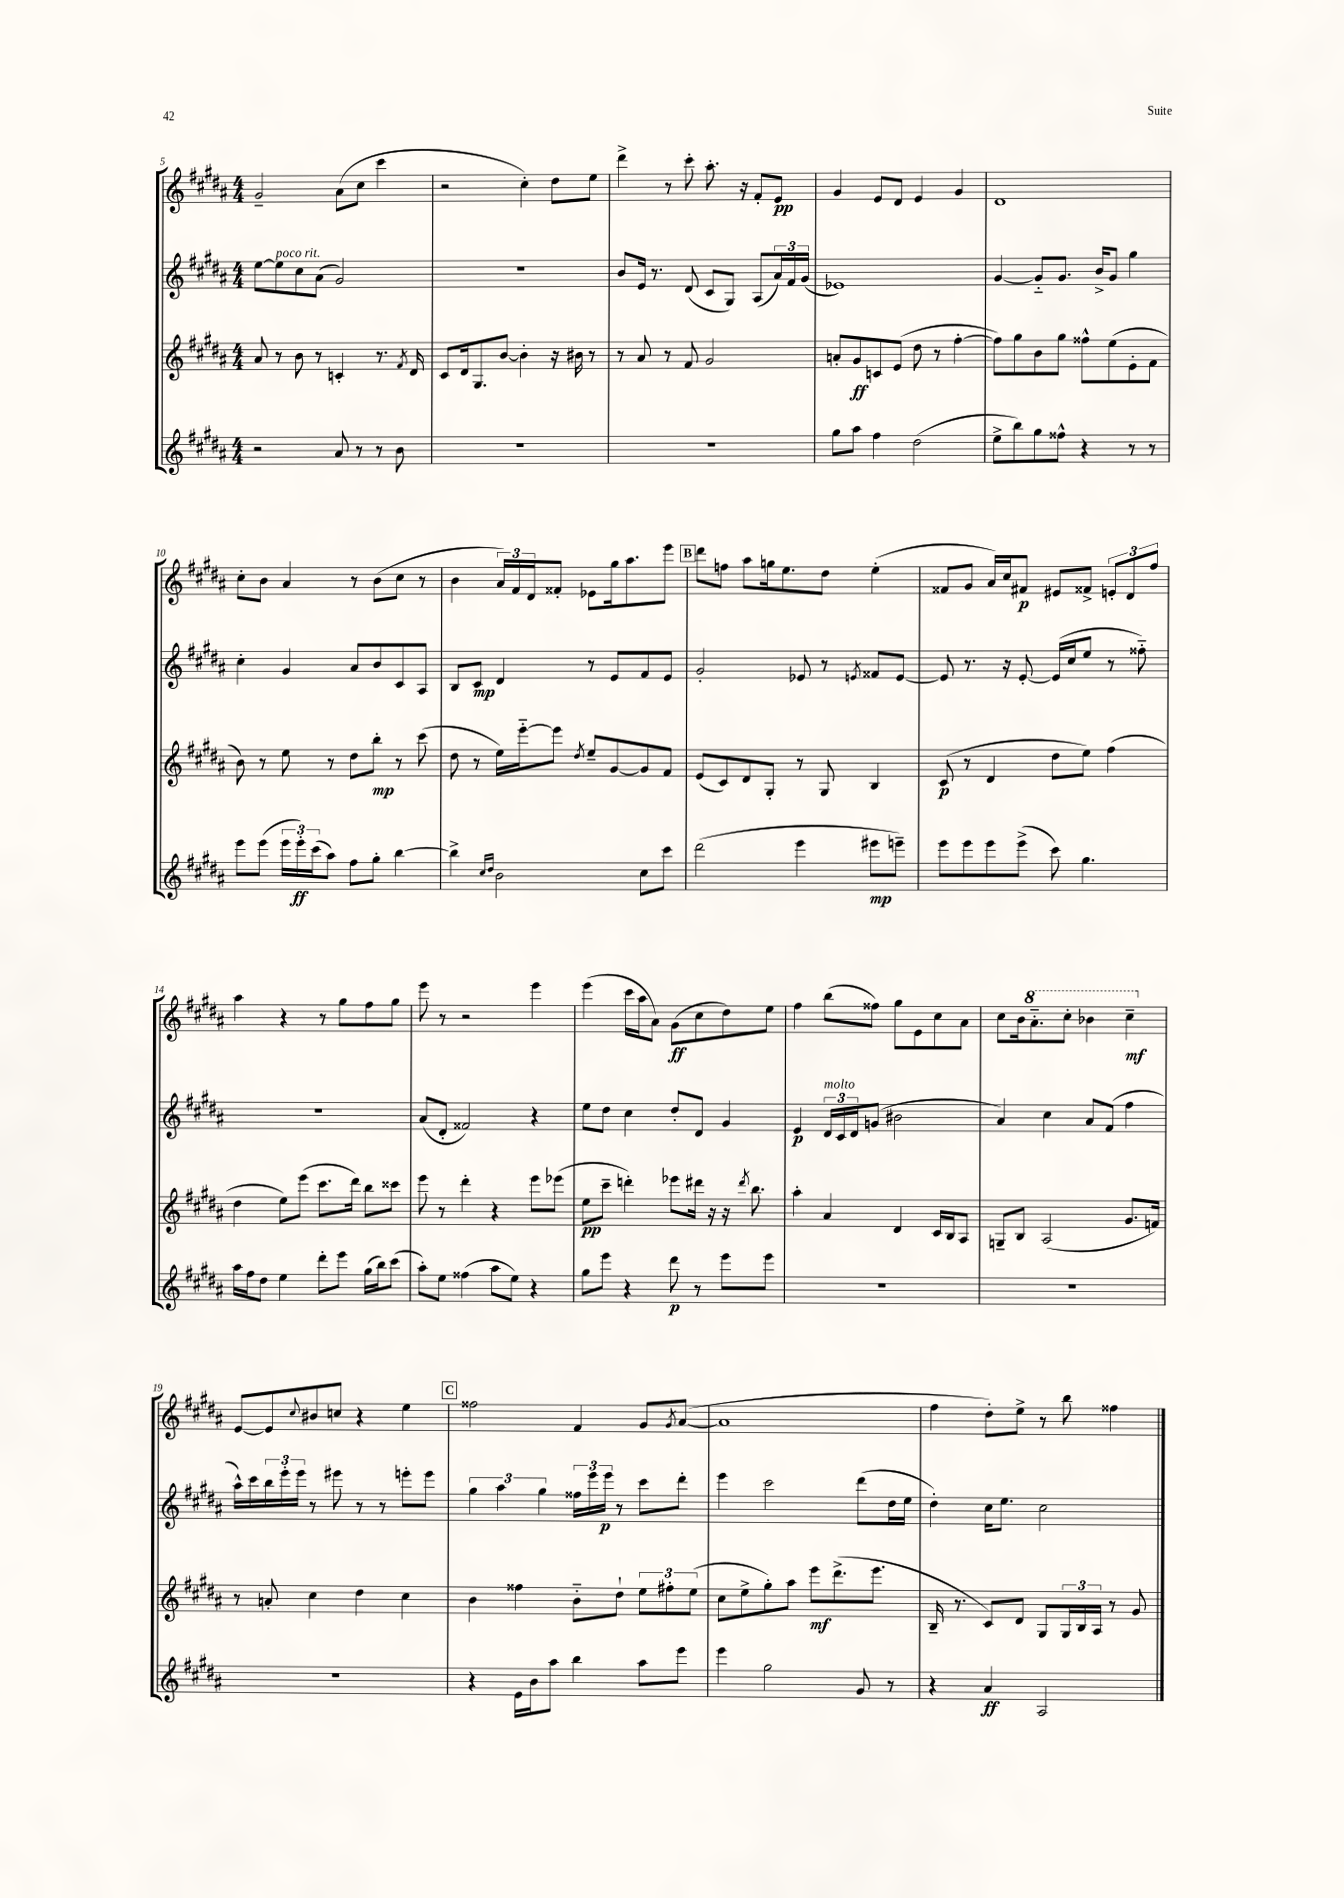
<<
\new StaffGroup <<
\new Staff = "s0" {
    \clef treble \key b \major \numericTimeSignature \time 4/4
    gis'2-- ais'8( cis''8 cis'''4 |
    r2 cis''4-.) dis''8 e''8 |
    dis'''4-> r8 cis'''8-. ais''8.-. r16 fis'8-. e'8\pp |
    gis'4 e'8 dis'8 e'4 gis'4 |
    dis'1 |
    cis''8-. b'8 ais'4 r8 b'8( cis''8 r8 |
    b'4 \tuplet 3/2 { ais'16) fis'16 dis'16 } fisis'8-. ees'8 gis''16 ais''8. e'''8 |
    \mark \markup { \box "B" } dis'''8 f''8 ais''8 g''16 e''8. dis''8 e''4-.( |
    fisis'8 gis'8 ais'16) cis''16 fis'8\p eis'8 fisis'8-> \tuplet 3/2 { e'8-. dis'8 fis''8 } |
    ais''4 r4 r8 gis''8 fis''8 gis''8 |
    e'''8 r8 r2 e'''4 |
    e'''4( cis'''16 ais''16 ais'8) gis'8\ff( cis''8 dis''8) e''8 |
    fis''4 b''8( fisis''8) gis''8 e'8 cis''8 ais'8 |
    cis''8 b'16 \ottava #1 ais''8.-_ cis'''8-. bes''4 cis'''4--\mf \ottava #0 |
    e'8~ e'8 \appoggiatura { cis''8 } bis'8 c''8 r4 e''4 |
    \mark \markup { \box "C" } fisis''2 fis'4 gis'8 \acciaccatura { gis'8 } ais'8~( |
    ais'1 |
    fis''4 dis''8-.) e''8-> r8 b''8 fisis''4 \bar "|." |
}
\new Staff = "s1" {
    \clef treble \key b \major \numericTimeSignature \time 4/4
    e''8~ e''8^\markup { \italic "poco rit." } cis''8 ais'8( gis'2) |
    R1 |
    b'8 e'16 r8. dis'8( cis'8 gis8) ais8( \tuplet 3/2 { ais'16) fis'16 gis'16( } |
    ees'1) |
    gis'4~ gis'8-_ gis'8. b'16-> gis'8 gis''4 |
    cis''4-. gis'4 ais'8 b'8 cis'8 ais8 |
    b8 cis'8\mp dis'4 r8 e'8 fis'8 e'8 |
    \mark \markup { \box "B" } gis'2-. ees'8 r8 \acciaccatura { e'8 } fisis'8 e'8~ |
    e'8 r8. r16 e'8~-. e'16( cis''16 e''8 r8 fisis''8-_) |
    R1 |
    ais'8( dis'8-. fisis'2) r4 |
    e''8 dis''8 cis''4 dis''8-. dis'8 gis'4 |
    e'4\p \tuplet 3/2 { dis'16^\markup { \italic "molto" } cis'16 dis'16 } g'8( bis'2 |
    ais'4) cis''4 ais'8 fis'8( fis''4 |
    ais''16-^) cis'''16 \tuplet 3/2 { b''16 e'''16-. e'''16 } r8 eis'''8 r8 r8 e'''8-. e'''8 |
    \mark \markup { \box "C" } \tuplet 3/2 { gis''4 ais''4 gis''4 } \tuplet 3/2 { fisis''16 e'''16 e'''16\p } r8 cis'''8 dis'''8-. |
    e'''4 cis'''2 dis'''8( dis''16 e''16 |
    dis''4-.) cis''16 e''8. cis''2 \bar "|." |
}
\new Staff = "s2" {
    \clef treble \key b \major \numericTimeSignature \time 4/4
    ais'8 r8 b'8 r8 c'4-. r8. \acciaccatura { fis'8 } dis'16 |
    cis'8 dis'16 gis8. b'8~ b'4-. r16 bis'16 r8 |
    r8 ais'8 r8 fis'8 gis'2 |
    a'8-. gis'8\ff c'8 e'8( dis''8 r8 fis''4~-. |
    fis''8) gis''8 b'8 gis''8 fisis''8-^ e''8( e'8-. fis'8 |
    b'8) r8 e''8 r8 dis''8 b''8-.\mp r8 cis'''8( |
    dis''8 r8 e''16) e'''16~-_ e'''8 \acciaccatura { dis''8 } e''8-- gis'8~ gis'8 fis'8 |
    \mark \markup { \box "B" } e'8( cis'8) dis'8 gis8-. r8 gis8 b4 |
    cis'8\p( r8 dis'4 dis''8 e''8) fis''4( |
    dis''4 e''8) e'''8( cis'''8. dis'''16) b''8 cisis'''8 |
    e'''8 r8 dis'''4-. r4 e'''8 ees'''8( |
    e''8\pp cis'''8-- d'''4-.) ees'''8 dis'''16 r16 r16 \acciaccatura { dis'''8 } b''8. |
    ais''4-. ais'4 dis'4 cis'16 b16 ais8 |
    g8-- b8 ais2( gis'8. f'16) |
    r8 a'8-. cis''4 dis''4 cis''4 |
    \mark \markup { \box "C" } b'4 fisis''4 b'8-_ dis''8-! \tuplet 3/2 { e''8 fis''8-. e''8( } |
    cis''8 e''8-> gis''8-.) ais''8 e'''8\mf dis'''8.->( e'''8. |
    b16-- r8. cis'8) dis'8 gis8 \tuplet 3/2 { gis16 b16 ais16 } r8 gis'8 \bar "|." |
}
\new Staff = "s3" {
    \clef treble \key b \major \numericTimeSignature \time 4/4
    r2 ais'8 r8 r8 b'8 |
    R1 |
    R1 |
    gis''8 ais''8 fis''4 dis''2( |
    e''8-> b''8) gis''8 fisis''8-^ r4 r8 r8 |
    e'''8 e'''8( \tuplet 3/2 { e'''16 e'''16-.\ff) cis'''16( } ais''8) fis''8 gis''8-. b''4~ |
    b''4-> \grace { cis''16 dis''16 } b'2 cis''8 cis'''8 |
    \mark \markup { \box "B" } dis'''2( e'''4 eis'''8\mp e'''8--) |
    e'''8 e'''8 e'''8 e'''8->( cis'''8) gis''4. |
    ais''16 fis''16 dis''8 e''4 dis'''8-. e'''8 gis''16( b''16) cis'''8( |
    ais''8-.) e''8 fisis''4( ais''8 e''8) r4 |
    gis''8 e'''8 r4 dis'''8\p r8 e'''8 e'''8 |
    R1 |
    R1 |
    R1 |
    \mark \markup { \box "C" } r4 e'16 b'16 ais''8 b''4 ais''8 e'''8 |
    e'''4 gis''2 gis'8 r8 |
    r4 ais'4\ff ais2 \bar "|." |
}
>>
>>
\layout { \context { \Score currentBarNumber = #5 } }
